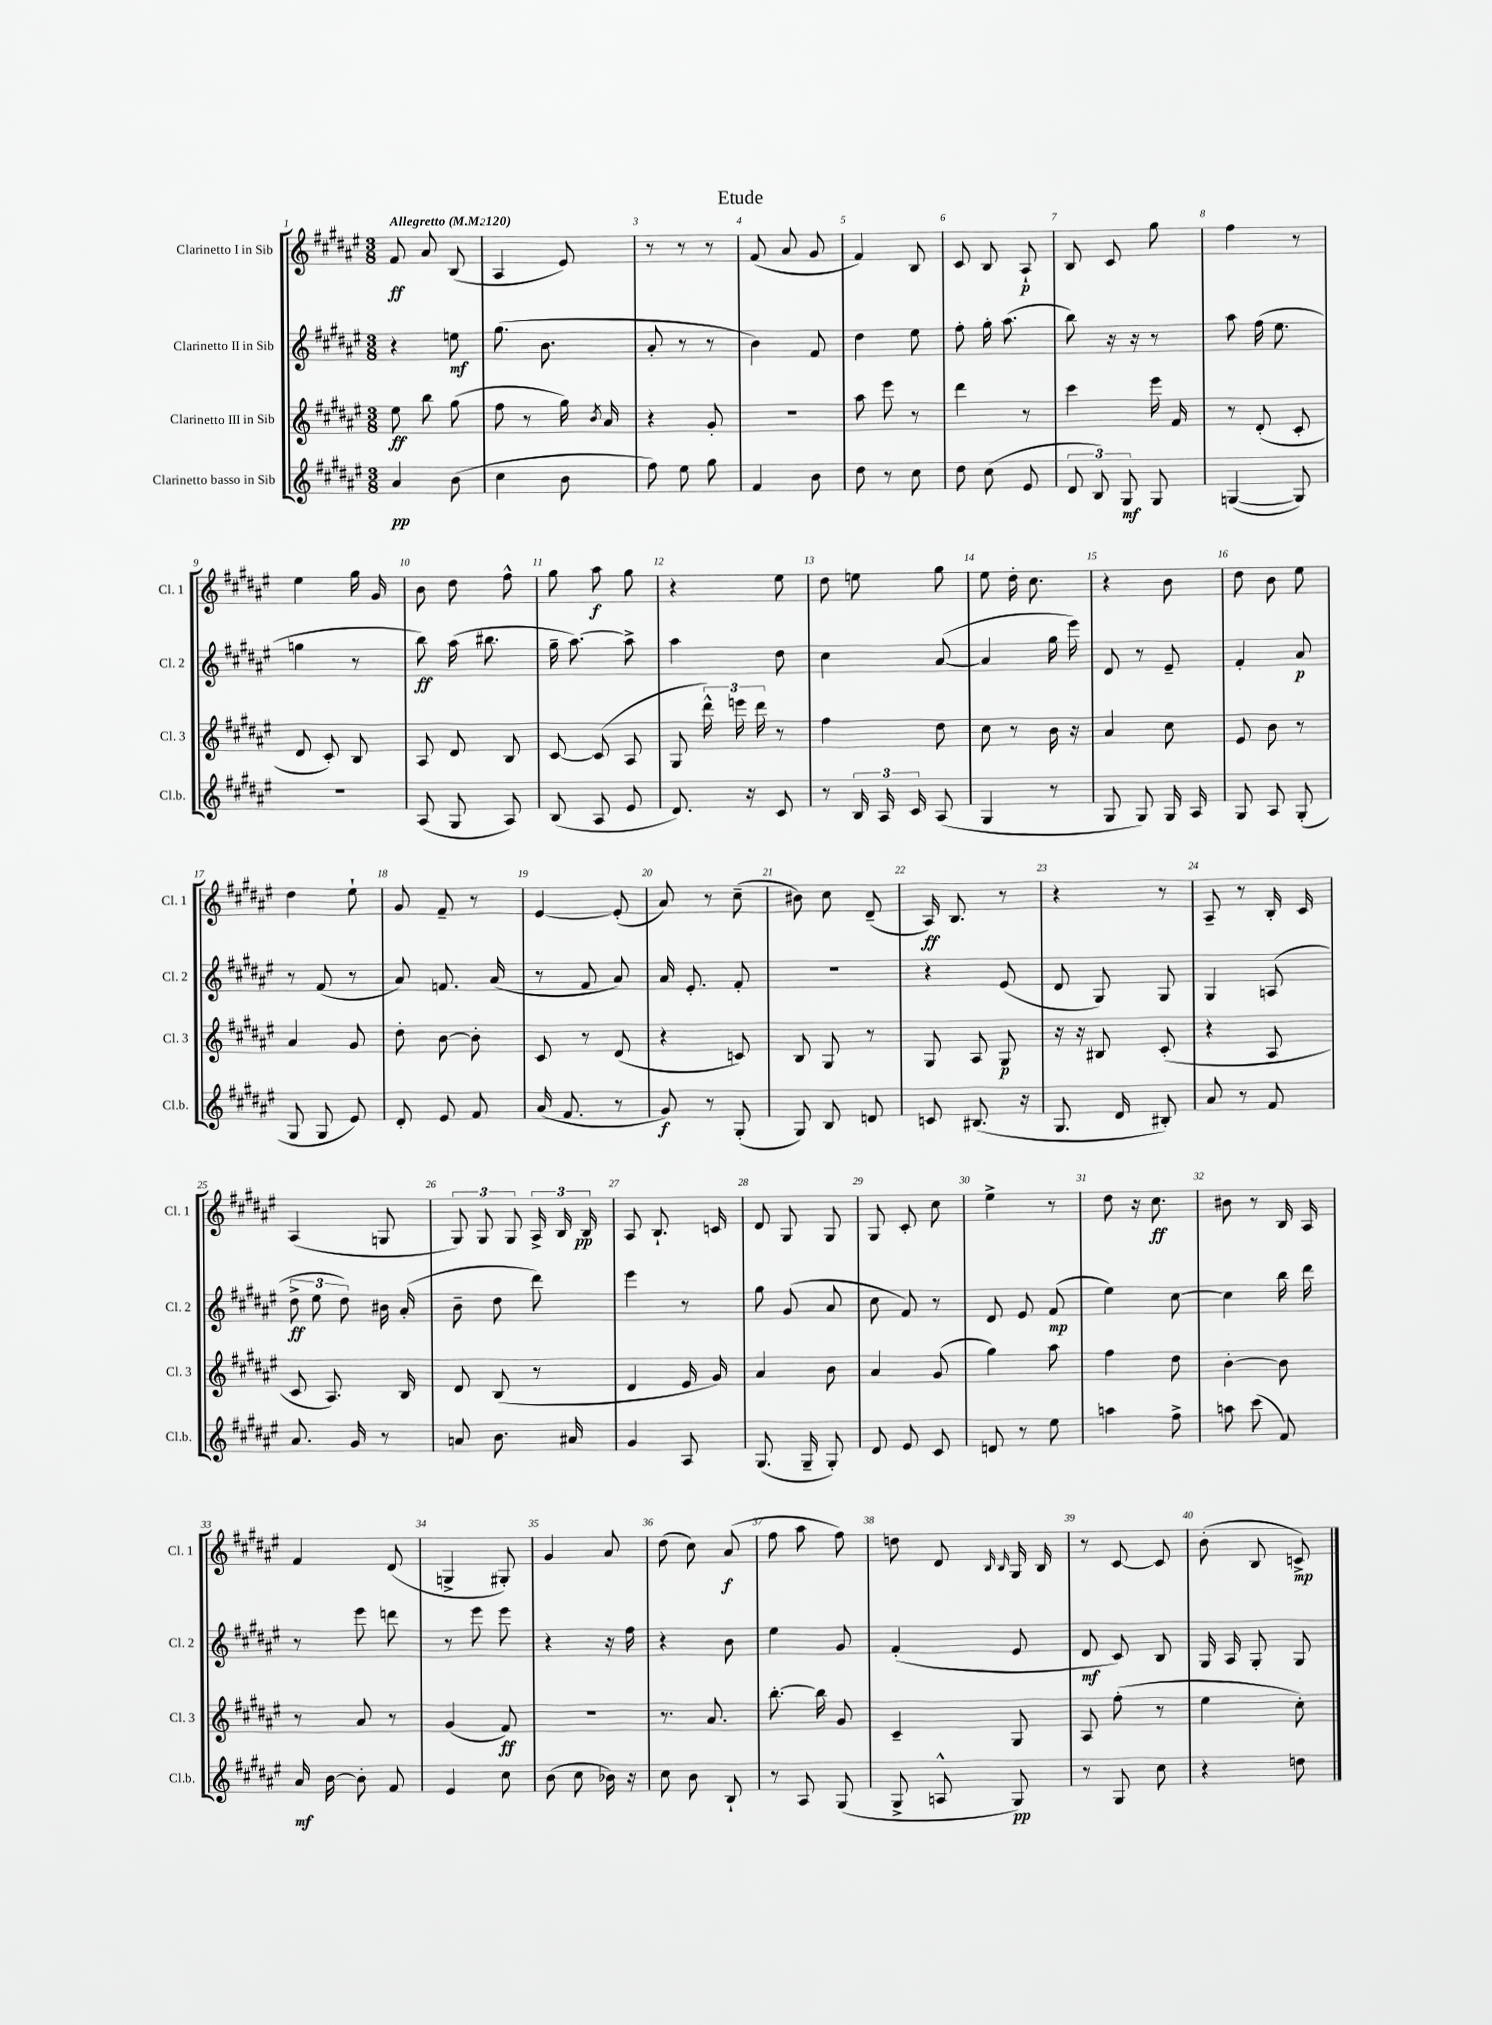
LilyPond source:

\header { title = "Etude" }
<<
\new StaffGroup <<
\new Staff = "s0" \with { instrumentName = "Clarinetto I in Sib" shortInstrumentName = "Cl. 1" } {
    \clef treble \key fis \major \numericTimeSignature \time 3/8 \tempo "Allegretto" 4 = 120
    \autoBeamOff fis'8\ff ais'8 b8( |
    ais4 eis'8) |
    r8 r8 r8 |
    fis'8( ais'8 gis'8 |
    fis'4) b8 |
    cis'8 b8 ais8-!\p |
    b8 cis'8 gis''8 |
    fis''4 r8 |
    eis''4 gis''16 gis'16 |
    b'8 dis''8 fis''8-^ |
    gis''8 ais''8\f gis''8 |
    r4 eis''8 |
    dis''8 e''8 gis''8 |
    eis''8 dis''16-. cis''8. |
    r4 b'8 |
    dis''8 b'8 eis''8 |
    dis''4 eis''8-! |
    gis'8 fis'8-- r8 |
    eis'4~ eis'8-.( |
    ais'8) r8 cis''8--( |
    bis'8) cis''8 dis'8--( |
    ais16\ff) b8. r8 |
    r4 r8 |
    ais8-- r8 b16-. cis'16 |
    ais4( g8 |
    \tuplet 3/2 { gis8) gis8 gis8 } \tuplet 3/2 { ais16-> b16 b16\pp } |
    ais8 b8.-! c'16 |
    dis'8 gis8 gis8 |
    gis8 cis'8-. cis''8 |
    eis''4-> r8 |
    dis''8 r16 cis''8.\ff |
    bis'8 r8 b16 ais16 |
    fis'4 dis'8( |
    g4-> gis8-.) |
    gis'4 ais'8 |
    dis''8( cis''8) ais'8\f( |
    fis''8 ais''8 fis''8) |
    d''8 dis'8 \grace { b16 b16 } gis16 b16 |
    r8 cis'8~ cis'8 |
    b'8-.( b8 c'8->\mp) \bar "|." |
}
\new Staff = "s1" \with { instrumentName = "Clarinetto II in Sib" shortInstrumentName = "Cl. 2" } {
    \clef treble \key fis \major \numericTimeSignature \time 3/8
    \autoBeamOff r4 e''8\mf |
    gis''8.( b'8. |
    ais'8-. r8 r8 |
    b'4) fis'8 |
    dis''4 eis''8 |
    fis''8-. gis''16-. ais''8.( |
    b''8) r16 r16 r8 |
    ais''8 fis''16( eis''8. |
    g''4 r8 |
    b''8\ff) ais''16( bis''8. |
    gis''16-- ais''8.~) ais''8-> |
    ais''4 dis''8 |
    cis''4 ais'8~( |
    ais'4 gis''16 eis'''16) |
    dis'8 r8 eis'8-- |
    fis'4-. ais'8\p |
    r8 fis'8( r8 |
    ais'8) f'8. ais'16( |
    r8 fis'8 ais'8) |
    ais'16 eis'8.-. fis'8-. |
    R4. |
    r4 eis'8( |
    dis'8 gis8) gis8 |
    gis4 a8( |
    \tuplet 3/2 { dis''8->\ff eis''8 dis''8) } bis'16 ais'16-.( |
    b'8-- dis''8 dis'''8) |
    eis'''4 r8 |
    gis''8 gis'8( ais'8 |
    cis''8 fis'8) r8 |
    dis'8 eis'8 fis'8\mp( |
    eis''4) cis''8~ |
    cis''4 b''16 dis'''16 |
    r8 eis'''8 d'''8 |
    r8 eis'''8 eis'''8 |
    r4 r16 fis''16 |
    r4 b'8 |
    eis''4 gis'8 |
    fis'4-.( eis'8 |
    dis'8\mf cis'8) b8 |
    gis16 ais16 gis8-. gis8 \bar "|." |
}
\new Staff = "s2" \with { instrumentName = "Clarinetto III in Sib" shortInstrumentName = "Cl. 3" } {
    \clef treble \key fis \major \numericTimeSignature \time 3/8
    \autoBeamOff eis''8\ff b''8 gis''8( |
    fis''8 r8 gis''16) \acciaccatura { b'8 } ais'16 |
    r4 gis'8-. |
    R4. |
    ais''8 eis'''8 r8 |
    dis'''4 r8 |
    cis'''4 eis'''16 fis'16 |
    r8 dis'8-.( cis'8-. |
    dis'8 cis'8-.) b8 |
    ais8 dis'8 b8 |
    cis'8~ cis'8( ais8 |
    gis8 \tuplet 3/2 { dis'''16-^) e'''16 dis'''16 } r8 |
    fis''4 dis''8 |
    cis''8 r8 b'16 r16 |
    ais'4 cis''8 |
    eis'8 b'8 r8 |
    ais'4 gis'8 |
    dis''8-. b'8~ b'8-. |
    cis'8 r8 dis'8( |
    r4 c'8) |
    b8 gis8 r8 |
    gis8 ais8 gis8\p |
    r16 r16 bis8 cis'8-.( |
    r4 ais8 |
    cis'8 ais8.) b16 |
    dis'8 b8( r8 |
    dis'4 eis'16 gis'16) |
    ais'4 b'8 |
    ais'4 gis'8( |
    gis''4) ais''8 |
    fis''4 dis''8 |
    b'4~-. b'8 |
    r8 ais'8 r8 |
    gis'4( fis'8\ff) |
    R4. |
    r8. ais'8. |
    b''8.~-. b''16 gis'8 |
    cis'4-- gis8 |
    ais8 fis''8-.( r8 |
    eis''4 cis''8-.) \bar "|." |
}
\new Staff = "s3" \with { instrumentName = "Clarinetto basso in Sib" shortInstrumentName = "Cl.b." } {
    \clef treble \key fis \major \numericTimeSignature \time 3/8
    \autoBeamOff ais'4\pp b'8( |
    cis''4 b'8 |
    fis''8) eis''8 gis''8 |
    fis'4 b'8 |
    dis''8 r8 cis''8 |
    dis''8 cis''8( eis'8 |
    \tuplet 3/2 { dis'8 b8) gis8\mf } gis8 |
    g4~( g8) |
    R4. |
    ais8( gis8 ais8) |
    b8( ais8 eis'8 |
    dis'8.) r16 cis'8 |
    r8 \tuplet 3/2 { b16 ais16 cis'16 } ais8( |
    gis4 r8 |
    gis8 gis8) gis16 ais16 |
    gis8 ais8 gis8-.( |
    gis8 gis8 eis'8) |
    dis'8-. eis'8 fis'8 |
    ais'16( fis'8. r8 |
    gis'8\f) r8 gis8-.( |
    gis8) b8 d'8 |
    c'8 bis8.( r16 |
    gis8. dis'16 bis8-.) |
    ais'8 r8 fis'8 |
    ais'8. gis'16 r8 |
    a'8 b'8. ais'16 |
    gis'4 ais8 |
    gis8.( gis16-- gis8-.) |
    dis'8 eis'8 cis'8 |
    d'8 r8 eis''8 |
    a''4 fis''8-> |
    a''8 cis'''8( fis'8) |
    ais'16\mf b'16~ b'8-. fis'8 |
    eis'4 cis''8 |
    b'8( cis''8 bes'16) r16 |
    cis''8 b'8 b8-! |
    r8 ais8 gis8( |
    gis8-> a8-^ gis8\pp) |
    r8 gis8 cis''8 |
    r4 d''8 \bar "|." |
}
>>
>>
\layout { \context { \Score \override BarNumber.break-visibility = ##(#f #t #t) barNumberVisibility = #all-bar-numbers-visible } }
